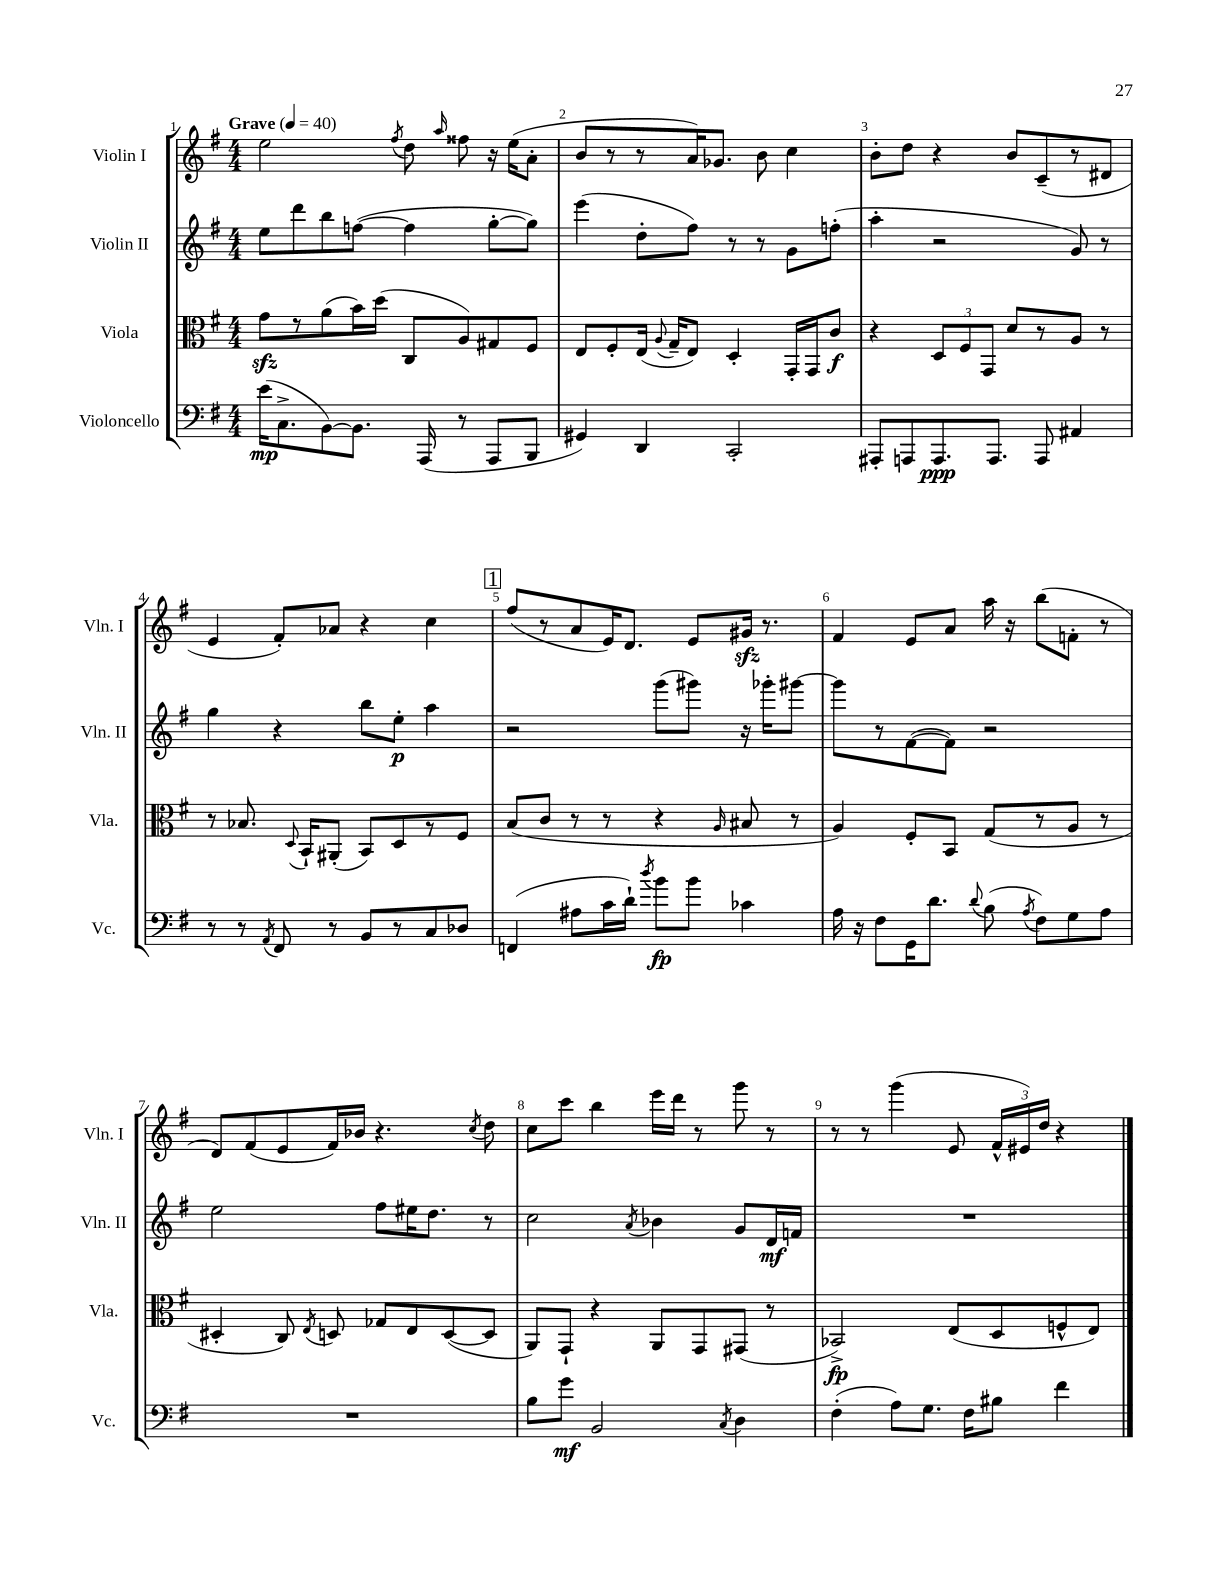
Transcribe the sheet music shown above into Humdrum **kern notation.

**kern	**dynam	**kern	**dynam	**kern	**dynam	**kern
*part4	*part4	*part3	*part3	*part2	*part2	*part1
*staff4	*staff4	*staff3	*staff3	*staff2	*staff2	*staff1
*I"Violoncello	*	*I"Viola	*	*I"Violin II	*	*I"Violin I
*I'Vc.	*	*I'Vla.	*	*I'Vln. II	*	*I'Vln. I
*clefF4	*	*clefC3	*	*clefG2	*	*clefG2
*k[f#]	*	*k[f#]	*	*k[f#]	*	*k[f#]
*M4/4	*	*M4/4	*	*M4/4	*	*M4/4
*MM40	*	*MM40	*	*MM40	*	*MM40
=1	=1	=1	=1	=1	=1	=1
!	!	!	!	!	!	!LO:TX:a:B:t=Grave
(16e\KL	mp	8gzz\L	.	8ee\L	.	2ee\
8.C^\	.	.	.	.	.	.
.	.	8r	.	8ddd\	.	.
[8BB\)	.	(8a\	.	8bb\	.	.
8.BB\J]	.	16b\L)	.	([8ffn\J	.	.
.	.	(16dd\JJ	.	.	.	.
.	.	.	.	.	.	8qff#/
.	.	8C/L	.	4ff\]	.	8dd\
(16AAA/	.	.	.	.	.	.
.	.	.	.	.	.	16qqaa/
8r	.	8A/)	.	.	.	8ff##X\
8AAA/L	.	8G#X/	.	[8gg'\L	.	16r
.	.	.	.	.	.	(16ee\KL
8BBB/J	.	8F#/J	.	8gg\J])	.	8a'\J
=2	=2	=2	=2	=2	=2	=2
4GG#X/)	.	8E/L	.	(4eee\	.	8b/L
.	.	8F#'/	.	.	.	8r
4DD/	.	(16E/Jk	.	8dd'\L	.	8r
.	.	8qqA/	.	.	.	.
.	.	16G~/KL	.	.	.	.
.	.	8E/J)	.	8ff#\J)	.	16a/K)
.	.	.	.	.	.	8.g-X/J
2CC'/	.	4D'/	.	8r	.	.
.	.	.	.	8r	.	8b\
.	.	16GG'/LL	.	8g\L	.	4cc\
.	.	16GG/J	.	.	.	.
.	.	8c/J	f	(8ffn'\J	.	.
=3	=3	=3	=3	=3	=3	=3
8AAA#X'/L	.	4r	.	4aa'\	.	8b'\L
8AAAn/	.	.	.	.	.	8dd\J
8.AAA/	ppp	12D/L	.	2r	.	4r
.	.	12F#/	.	.	.	.
.	.	12GG/J	.	.	.	.
8.AAA/J	.	.	.	.	.	.
.	.	8d/L	.	.	.	8b/L
8AAA/	.	8r	.	.	.	(8c~/
4AA#X/	.	8A/J	.	8g/)	.	8r
.	.	8r	.	8r	.	8d#X/J
!!LO:LB:g=z
=4	=4	=4	=4	=4	=4	=4
8r	.	8r	.	4gg\	.	4e/
8r	.	8.B-X/	.	.	.	.
8qAA/	.	.	.	.	.	.
8FF#/	.	.	.	4r	.	8f#'/L)
.	.	8qqD/	.	.	.	.
.	.	16BB`/KL	.	.	.	.
8r	.	(8AA#X'/J	.	.	.	8a-X/J
8BB/L	.	8BB/L)	.	8bb\L	.	4r
8r	.	8D/	.	8ee'\J	p	.
8C/	.	8r	.	4aa\	.	4cc\
8D-X/J	.	8F#/J	.	.	.	.
!!LO:REH:place=s1:t=1
=5	=5	=5	=5	=5	=5	=5
(4FFn/	.	(8B/L	.	2r	.	(8ff#/L
.	.	8c/J	.	.	.	8r
8A#X\L	.	8r	.	.	.	8a/
16c\L	.	8r	.	.	.	16e/K)
16d`\JJ)	.	.	.	.	.	8.d/J
8qdd/	.	.	.	.	.	.
8b\L	fp	4r	.	(8ggg\L	.	.
8b\J	.	.	.	8ggg#X\J)	.	8e/L
.	.	16qqA/	.	.	.	.
4c-X\	.	8B#X/	.	16r	.	16g#Xzz/Jk
.	.	.	.	16ggg-X'\KL	.	8.r
.	.	8r	.	[8ggg#X\J	.	.
=6	=6	=6	=6	=6	=6	=6
16A\	.	4A/)	.	8ggg#\L]	.	4f#/
16r	.	.	.	.	.	.
8F#\L	.	.	.	8r	.	.
16GG\K	.	8F#'/L	.	([8f#\	.	8e/L
8.d\J	.	.	.	.	.	.
.	.	8BB/J	.	8f#\J])	.	8a/J
8qqd/	.	.	.	.	.	.
(8B\	.	(8G/L	.	2r	.	16aa\
.	.	.	.	.	.	16r
8qA/	.	.	.	.	.	.
8F#\L)	.	8r	.	.	.	(8bb\L
8G\	.	8A/J	.	.	.	8fn'\J
8A\J	.	8r	.	.	.	8r
!!LO:LB:g=z
=7	=7	=7	=7	=7	=7	=7
1r	.	4D#X'/	.	2ee\	.	8d/L)
.	.	.	.	.	.	(8f#/
.	.	8C/)	.	.	.	8e/
.	.	8qE/	.	.	.	.
.	.	8Dn/	.	.	.	16f#/L)
.	.	.	.	.	.	16b-X/JJ
.	.	8G-X/L	.	8ff#\L	.	4.r
.	.	8E/	.	16ee#X\K	.	.
.	.	.	.	8.dd\J	.	.
.	.	([8D/	.	.	.	.
.	.	.	.	.	.	8qcc/
.	.	8D/J]	.	8r	.	8dd\
=8	=8	=8	=8	=8	=8	=8
8B\L	.	8AA/L)	.	2cc\	.	8cc\L
8g\J	mf	8GG`/J	.	.	.	8ccc\J
2BB/	.	4r	.	.	.	4bb\
.	.	.	.	8qa/	.	.
.	.	8AA/L	.	4b-X\	.	16eee\LL
.	.	.	.	.	.	16ddd\JJ
.	.	8GG/	.	.	.	8r
8qC/	.	.	.	.	.	.
4D\	.	(8GG#X/J	.	8g/L	.	8ggg\
.	.	8r	.	16d/L	mf	8r
.	.	.	.	16fn/JJ	.	.
=9	=9	=9	=9	=9	=9	=9
(4F#'\	.	2BB-X^/)	fp	1r	.	8r
.	.	.	.	.	.	8r
8A\L)	.	.	.	.	.	(4ggg\
8.G\J	.	.	.	.	.	.
.	.	(8E/L	.	.	.	8e/
16F#\KL	.	.	.	.	.	.
8B#X\J	.	8D/	.	.	.	24f#^^/LL
.	.	.	.	.	.	24e#X/)
.	.	.	.	.	.	24dd/JJ
4f#\	.	8Fn^^/	.	.	.	4r
.	.	8E/J)	.	.	.	.
==	==	==	==	==	==	==
*-	*-	*-	*-	*-	*-	*-
